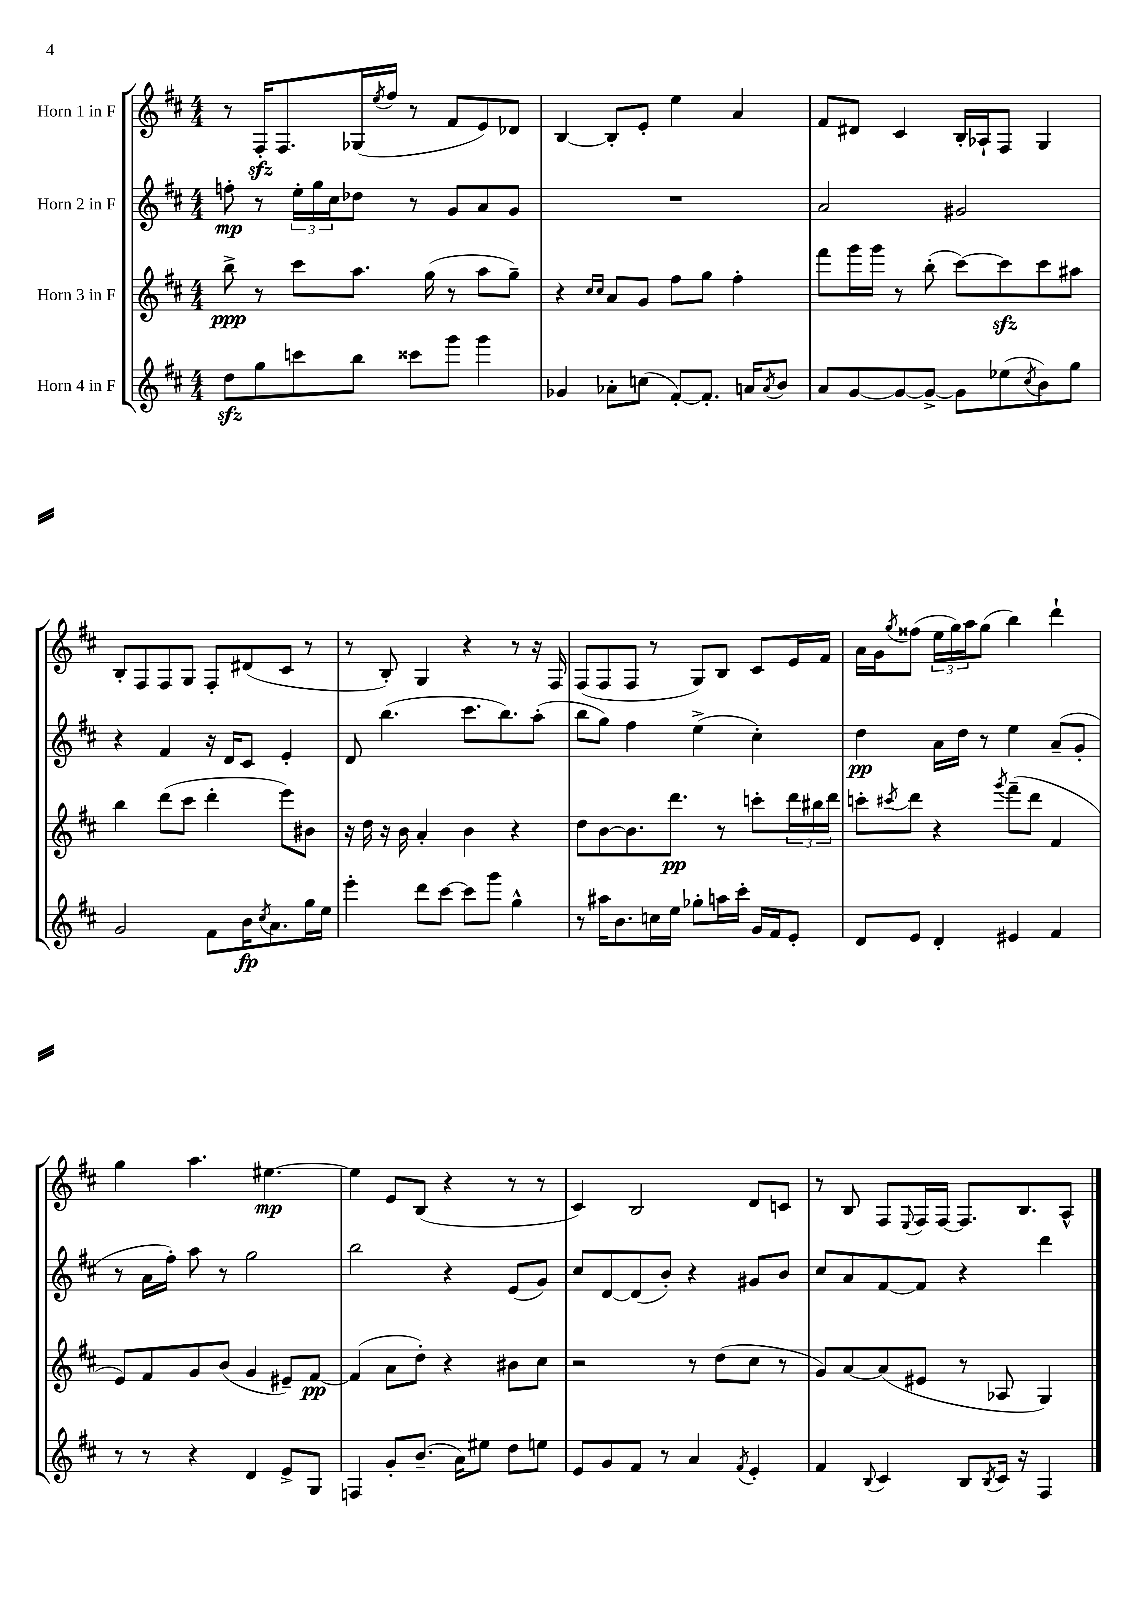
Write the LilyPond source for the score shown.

<<
\new StaffGroup <<
\new Staff = "s0" \with { instrumentName = "Horn 1 in F" } {
    \clef treble \key d \major \numericTimeSignature \time 4/4
    r8 fis16-.\sfz fis8. ges16( \acciaccatura { e''8 } fis''16 r8 fis'8 e'8) des'8 |
    b4~ b8-. e'8-. e''4 a'4 |
    fis'8 dis'8 cis'4 b16-. aes16-! fis8 g4 |
    b8-. fis8 fis8 g8 fis8-. dis'8( cis'8 r8 |
    r8 b8-.) g4 r4 r8 r16 fis16 |
    fis8( fis8 fis8 r8 g8) b8 cis'8 e'16 fis'16 |
    a'16 g'16 \acciaccatura { g''8 } fisis''8( \tuplet 3/2 { e''16 g''16) a''16 } g''8( b''4) d'''4-! |
    g''4 a''4. eis''4.~\mp |
    eis''4 e'8 b8( r4 r8 r8 |
    cis'4) b2 d'8 c'8 |
    r8 b8 fis8 \appoggiatura { e8 } fis16 fis16~ fis8. b8. a8-^ \bar "|." |
}
\new Staff = "s1" \with { instrumentName = "Horn 2 in F" } {
    \clef treble \key d \major \numericTimeSignature \time 4/4
    f''8-.\mp r8 \tuplet 3/2 { e''16-. g''16 cis''16 } des''8 r8 g'8 a'8 g'8 |
    R1 |
    a'2 gis'2 |
    r4 fis'4 r16 d'16 cis'8 e'4-. |
    d'8 b''4.( cis'''8. b''8.) a''8-.( |
    b''8 g''8) fis''4 e''4->( cis''4-.) |
    d''4\pp a'16 d''16 r8 e''4 a'8--( g'8-. |
    r8 a'16 fis''16-.) a''8 r8 g''2 |
    b''2 r4 e'8( g'8) |
    cis''8 d'8~ d'8( b'8-.) r4 gis'8 b'8 |
    cis''8 a'8 fis'8~ fis'8 r4 d'''4 \bar "|." |
}
\new Staff = "s2" \with { instrumentName = "Horn 3 in F" } {
    \clef treble \key d \major \numericTimeSignature \time 4/4
    b''8->\ppp r8 cis'''8 a''8. g''16( r8 a''8 g''8--) |
    r4 \grace { cis''16 cis''16 } a'8 g'8 fis''8 g''8 fis''4-. |
    fis'''8 g'''16 g'''16 r8 b''8-.( cis'''8~) cis'''8\sfz cis'''8 ais''8 |
    b''4 d'''8( cis'''8 d'''4-. e'''8) bis'8 |
    r16 d''16 r16 b'16 a'4-. b'4 r4 |
    d''8 b'8~ b'8. d'''8.\pp r8 c'''8-. \tuplet 3/2 { d'''16 bis''16 d'''16 } |
    c'''8-. \acciaccatura { cis'''8 } d'''8 r4 \acciaccatura { g'''8 } fis'''8--( d'''8 fis'4 |
    e'8) fis'8 g'8 b'8( g'4 eis'8--) fis'8~\pp |
    fis'4( a'8 d''8-.) r4 bis'8 cis''8 |
    r2 r8 d''8( cis''8 r8 |
    g'8) a'8~ a'8( eis'8 r8 aes8 g4) \bar "|." |
}
\new Staff = "s3" \with { instrumentName = "Horn 4 in F" } {
    \clef treble \key d \major \numericTimeSignature \time 4/4
    d''8\sfz g''8 c'''8 b''8 cisis'''8 g'''8 g'''4 |
    ges'4 aes'8-. c''8( fis'8~-.) fis'8.-. a'16 \acciaccatura { a'8 } b'8 |
    a'8 g'8~ g'8~ g'8~-> g'8 ees''8( \acciaccatura { cis''8 } b'8) g''8 |
    g'2 fis'8 b'16\fp \acciaccatura { cis''8 } a'8. g''16 e''16 |
    e'''4-. d'''8 cis'''8~ cis'''8 g'''8 g''4-^ |
    r8 ais''16 b'8. c''16 e''16 ges''8-. a''16 cis'''16-. g'16 fis'16 e'8-. |
    d'8 e'8 d'4-. eis'4 fis'4 |
    r8 r8 r4 d'4 e'8-> g8 |
    f4 g'8-. b'8.--( a'16) eis''8 d''8 e''8 |
    e'8 g'8 fis'8 r8 a'4 \acciaccatura { fis'8 } e'4-. |
    fis'4 \appoggiatura { b8 } cis'4 b8 \acciaccatura { b8 } cis'16 r16 fis4 \bar "|." |
}
>>
>>
\layout { \context { \Score \remove "Bar_number_engraver" } }
